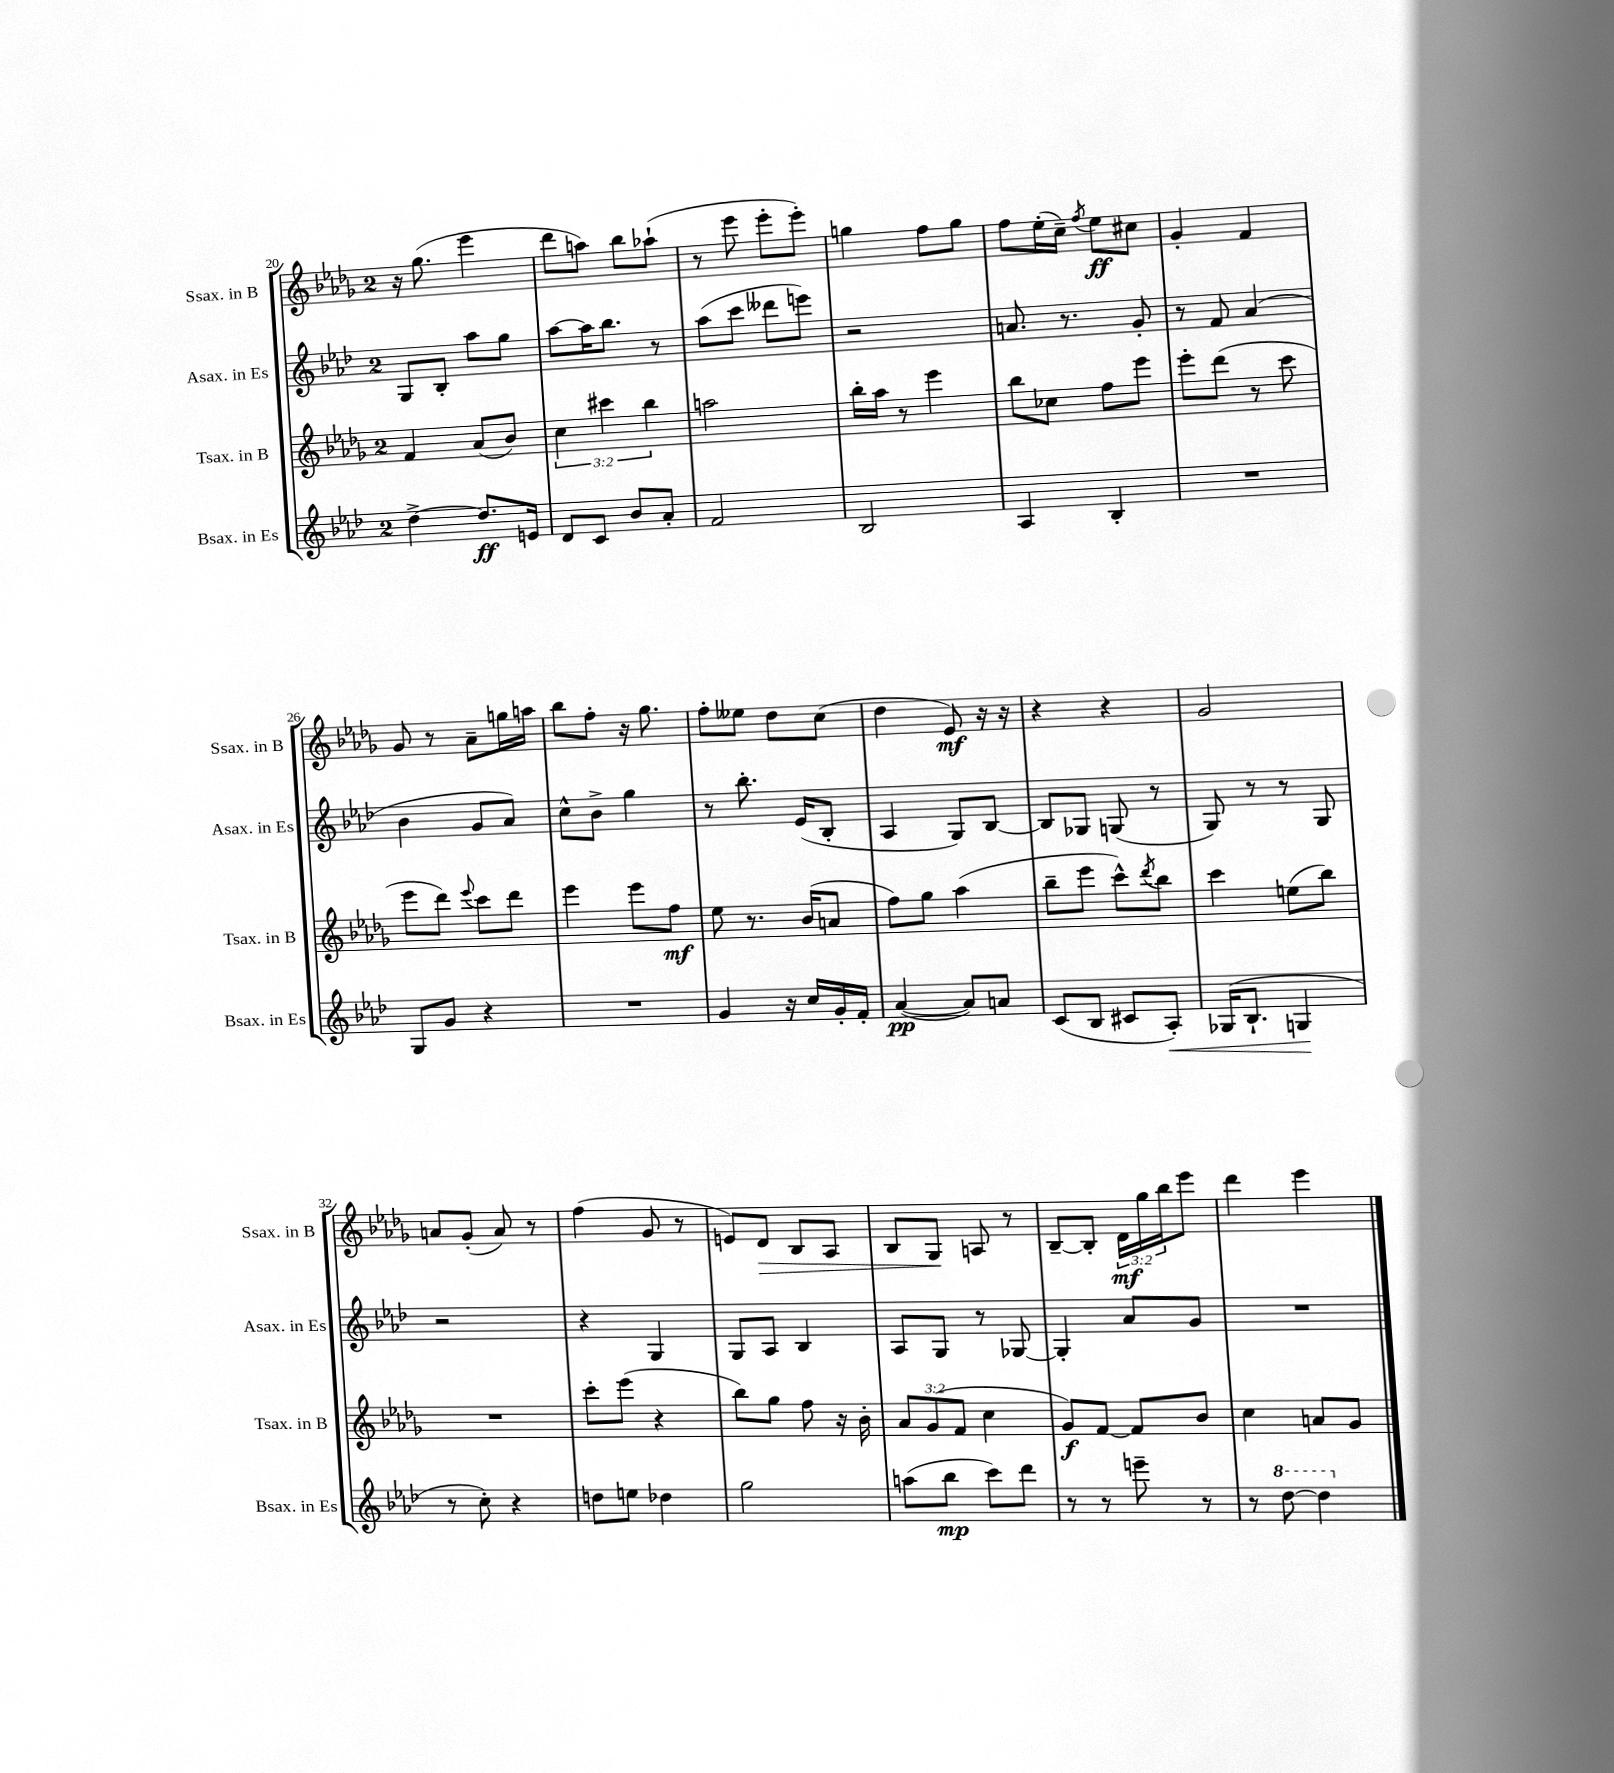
<<
\new StaffGroup <<
\new Staff = "s0" \with { instrumentName = "Ssax. in B" shortInstrumentName = "Ssax. in B" } {
    \clef treble \key des \major \once \override Staff.TimeSignature.style = #'single-digit \time 2/4 \override Staff.TupletNumber.text = #tuplet-number::calc-fraction-text
    r16 ges''8.( ees'''4 |
    des'''8 a''8) bes''8 aes''8-!( |
    r8 ees'''8 ees'''8-. ees'''8-.) |
    g''4 f''8 g''8 |
    f''8 ees''16-.( c''16--) \acciaccatura { f''8 } ees''8\ff cis''8 |
    ges'4-. f'4 |
    ges'8 r8 aes'8-- g''16 a''16 |
    bes''8 f''8-. r16 ges''8. |
    f''8-. eeses''8 des''8 c''8( |
    des''4 ees'8\mf) r16 r16 |
    r4 r4 |
    ges'2 |
    a'8 ges'8-.( a'8) r8 |
    f''4( ges'8 r8 |
    e'8) des'8\> bes8 aes8 |
    bes8 ges8\! a8 r8 |
    bes8~-- bes8-. \tuplet 3/2 { des'16\mf ges''16 bes''16 } ees'''8 |
    des'''4 ees'''4 \bar "|." |
}
\new Staff = "s1" \with { instrumentName = "Asax. in Es" shortInstrumentName = "Asax. in Es" } {
    \clef treble \key aes \major \once \override Staff.TimeSignature.style = #'single-digit \time 2/4
    g8 bes8-. aes''8 g''8 |
    aes''8~ aes''16 bes''8. r8 |
    aes''8( c'''8 deses'''8 e'''8) |
    r2 |
    a'8. r8. g'8-. |
    r8 f'8 aes'4( |
    bes'4 g'8 aes'8) |
    c''8-^ bes'8-> g''4 |
    r8 bes''8.-. ees'16( bes8-. |
    aes4 g8) bes8~ |
    bes8 ges8 g8( r8 |
    g8) r8 r8 g8 |
    r2 |
    r4 g4 |
    g8 aes8 bes4 |
    aes8 g8 r8 ges8~ |
    ges4-. aes'8 g'8 |
    R2 \bar "|." |
}
\new Staff = "s2" \with { instrumentName = "Tsax. in B" shortInstrumentName = "Tsax. in B" } {
    \clef treble \key des \major \once \override Staff.TimeSignature.style = #'single-digit \time 2/4 \override Staff.TupletNumber.text = #tuplet-number::calc-fraction-text
    f'4 aes'8( bes'8) |
    \tuplet 3/2 { c''4 cis'''4 bes''4 } |
    a''2 |
    bes''16-. aes''16 r8 ees'''4 |
    bes''8 ces''8 f''8 ees'''8 |
    ees'''8-. des'''8( r8 c'''8 |
    ees'''8 des'''8) \appoggiatura { ees'''8 } c'''8 des'''8 |
    ees'''4 ees'''8 f''8\mf |
    ees''8 r8. bes'16( a'8 |
    f''8) ges''8 aes''4( |
    bes''8-- ees'''8 c'''8-^) \acciaccatura { des'''8 } bes''8 |
    c'''4 e''8( bes''8) |
    R2 |
    c'''8-. ees'''8( r4 |
    bes''8) ges''8 f''8 r16 bes'16-. |
    \tuplet 3/2 { aes'8 ges'8( f'8 } c''4 |
    ges'8\f) f'8~ f'8 bes'8 |
    c''4 a'8 ges'8 \bar "|." |
}
\new Staff = "s3" \with { instrumentName = "Bsax. in Es" shortInstrumentName = "Bsax. in Es" } {
    \clef treble \key aes \major \once \override Staff.TimeSignature.style = #'single-digit \time 2/4
    des''4~-> des''8.\ff e'16 |
    des'8 c'8 bes'8 aes'8-. |
    f'2 |
    bes2 |
    aes4 bes4-. |
    R2 |
    g8 g'8 r4 |
    R2 |
    g'4 r16 c''16 g'16-. f'16-. |
    aes'4~\pp( aes'8) a'8 |
    c'8( bes8 cis'8 aes8-.\<) |
    ges16( bes8.-! g4\! |
    r8 c''8-.) r4 |
    d''8 e''8 des''4 |
    g''2 |
    a''8( bes''8\mp c'''8) des'''8 |
    r8 r8 e'''8-- r8 |
    r8 \ottava #1 des'''8~ des'''4 \ottava #0 \bar "|." |
}
>>
>>
\layout { \context { \Score currentBarNumber = #20 } }
